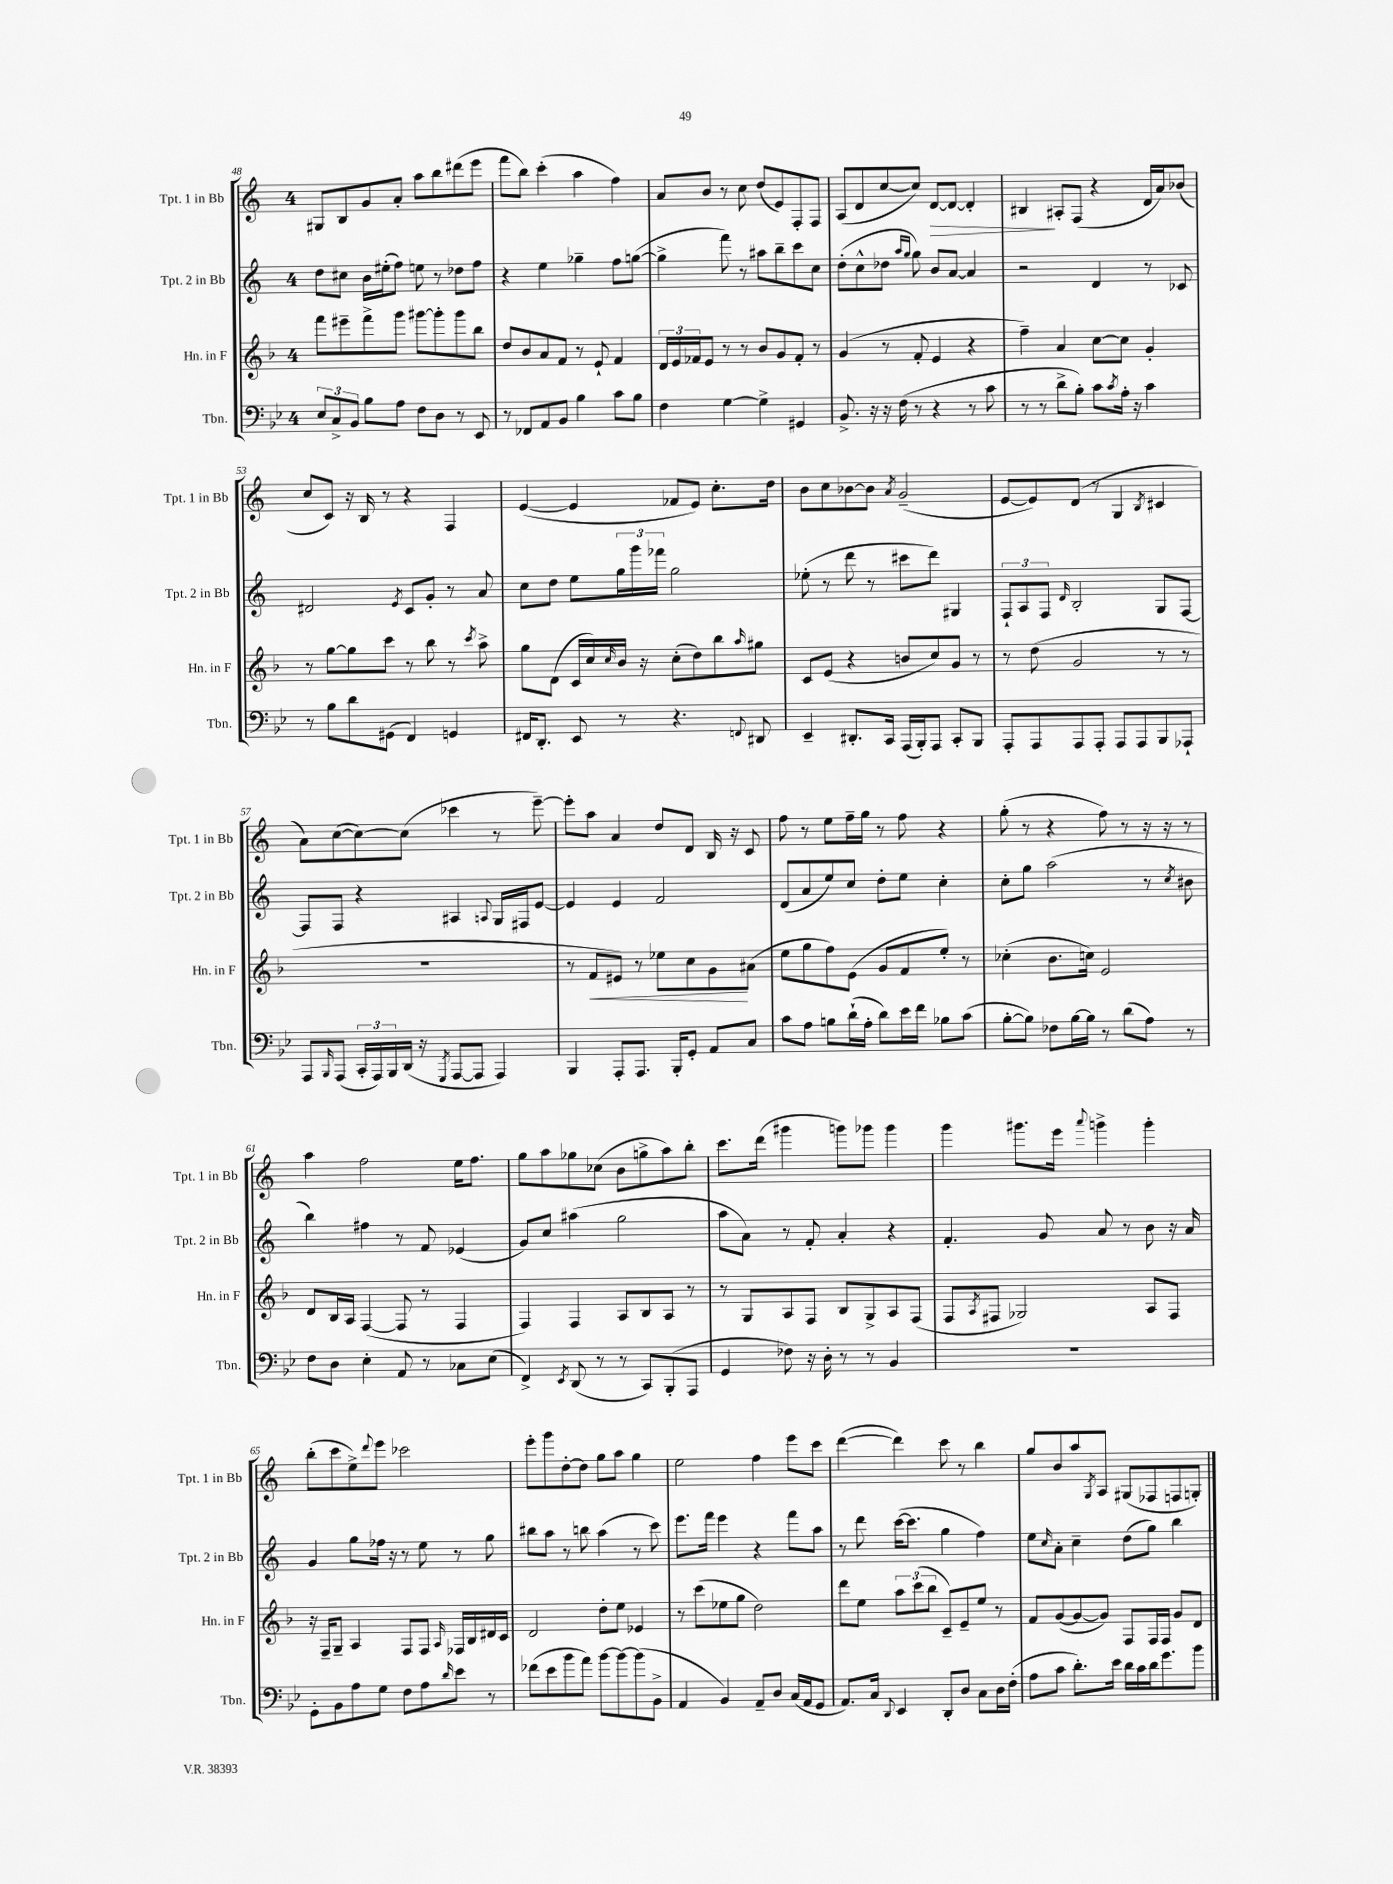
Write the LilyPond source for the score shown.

<<
\new StaffGroup <<
\new Staff = "s0" \with { instrumentName = "Tpt. 1 in Bb" shortInstrumentName = "Tpt. 1 in Bb" } {
    \clef treble \key c \major \once \override Staff.TimeSignature.style = #'single-digit \time 4/4
    gis8 b8 g'8 a'8-. a''8 b''8 dis'''8( e'''8 |
    f'''8 b''8) c'''4-.( a''4 f''4) |
    a'8 b'8 r8 c''8 d''8( e'8) f8-. f8 |
    a8( d'8 c''8~ c''8) d'8~\> d'8~ d'4-. |
    bis4\! ais8-. f8( r4 d'16 a'16) bes'8( |
    c''8 c'8) r16 b16 r8 r4 f4 |
    e'4~( e'4 fes'8 e'8) c''8.-. d''16 |
    b'8 c''8 bes'8~ bes'8 \acciaccatura { a'8 } g'2--( |
    e'8~ e'8) d'8( r8 g4 \acciaccatura { b8 } cis'4 |
    a'8) c''8~( c''8~) c''8( ces'''4 r8 e'''8~--) |
    e'''8-. a''8 a'4 d''8 d'8 b16 r16 c'8 |
    f''8 r8 e''8 f''16-- g''16 r8 f''8 r4 |
    g''8-.( r8 r4 f''8) r8 r16 r16 r8 |
    a''4 f''2 e''16 f''8. |
    g''8 a''8 ges''8 ces''8( b'8 g''8-> a''8) b''8-. |
    c'''8. d'''16( gis'''4 g'''8) ges'''8 ges'''4 |
    g'''4 gis'''8. e'''16 \appoggiatura { a'''8 } g'''4-> g'''4-. |
    b''8-.( c'''8 e''8->) \appoggiatura { d'''8 } e'''8 ces'''2 |
    e'''8-. g'''8 d''8~-. d''8 g''8 a''8 g''4 |
    e''2 f''4 e'''8 c'''8 |
    d'''4~( d'''4) c'''8 r8 b''4 |
    g''8 b'8 a''8 \acciaccatura { g8 } a8 gis8( fes8 f8 g8-.) \bar "|." |
}
\new Staff = "s1" \with { instrumentName = "Tpt. 2 in Bb" shortInstrumentName = "Tpt. 2 in Bb" } {
    \clef treble \key c \major \once \override Staff.TimeSignature.style = #'single-digit \time 4/4
    d''8 cis''8 b'16 eis''16-.( f''8) e''8 r8 des''8 f''8 |
    r4 e''4 ges''4-- f''8 g''8~( |
    g''4-> f'''8) r8 ais''8 b''8-- c'''8 c''8 |
    d''8-.( c''8-^ des''8 \grace { a''16 g''16 } g''8) b'8 a'8~ a'4 |
    r2 d'4 r8 ces'8 |
    dis'2 \acciaccatura { e'8 } c'8 g'8-. r8 a'8 |
    c''8 d''8 e''8 \tuplet 3/2 { g''16 g'''16 fes'''16 } g''2 |
    ees''8-.( r8 d'''8 r8 cis'''8 d'''8) gis4 |
    \tuplet 3/2 { f8-! a8 f8 } \grace { d'16 } b2-. g8 f8~ |
    f8 f8 r4 ais4 \appoggiatura { a8 } g16 fis16 e'8~ |
    e'4 e'4 f'2 |
    d'8( a'8 e''8) c''8 d''8-. e''8 c''4-. |
    c''8-. g''8 a''2( r8 \acciaccatura { c''8 } bis'8 |
    b''4) fis''4 r8 f'8 ees'4( |
    g'8) c''8 ais''4( g''2 |
    a''8 a'8) r8 f'8-. a'4-. r4 |
    f'4.-. g'8 a'8 r8 b'8 r16 a'16 |
    g'4 g''8 fes''16 r16 r8 e''8 r8 g''8 |
    bis''8 a''8 r8 b''8 a''4( r8 c'''8) |
    e'''8. f'''16 e'''4 r4 f'''8 a''8 |
    r8 d'''8 c'''16~( c'''8. g''4 f''4) |
    e''8 \grace { c''16 } a'8-. c''4-- d''8( g''8) b''4 \bar "|." |
}
\new Staff = "s2" \with { instrumentName = "Hn. in F" shortInstrumentName = "Hn. in F" } {
    \clef treble \key f \major \once \override Staff.TimeSignature.style = #'single-digit \time 4/4
    f'''8 eis'''8-- f'''8-> g'''8 gis'''8~ gis'''8-. gis'''8 bes''8 |
    d''8 bes'8 a'8 f'8 r8 e'8-! f'4 |
    \tuplet 3/2 { d'16 e'16 fes'16 } e'8 r8 r8 bes'8 g'8 fes'8-. r8 |
    g'4( r8 f'8-. e'4 r4 |
    f''4--) a'4 c''8~ c''8 g'4-. |
    r8 g''8~ g''8 c'''8 r8 bes''8 r8 \acciaccatura { c'''8 } a''8-> |
    g''8 d'8( c'16 c''16) \grace { c''16 } bes'16 r16 c''8-.( d''8) bes''8 \grace { a''16 } gis''8 |
    c'8 e'8( r4 b'8 c''8) g'8 r8 |
    r8 d''8( g'2 r8 r8 |
    R1 |
    r8 f'8\< eis'8) r8 ees''8 c''8 g'8\! ais'8( |
    e''8 g''8 f''8) e'8( g'8 f'8 e''8-.) r8 |
    ces''4-.( bes'8. c''16) e'2 |
    d'8 bes16 a16 f4~( f8 r8 f4 |
    f4) f4 a8 bes8 a8 r8 |
    r8 g8 a8 f8 bes8 g8-> a8 f8( |
    f8 \acciaccatura { a8 } fis8 ges2) a8 fis8 |
    r16 f16-- g8-- a4 f8 f8 \grace { a16 } fes16 bes16 dis'16 c'16 |
    d'2 d''8-. e''8 ees'4 |
    r8 c'''8( ees''8 g''8 d''2) |
    d'''8 e''8 \tuplet 3/2 { a''8 c'''8( bes''8 } c'8--) e'8-- e''8 r8 |
    f'8 g'8~( g'8~ g'8) f8 f16 f16 g'8 d'8 \bar "|." |
}
\new Staff = "s3" \with { instrumentName = "Tbn." shortInstrumentName = "Tbn." } {
    \clef bass \key bes \major \once \override Staff.TimeSignature.style = #'single-digit \time 4/4
    \tuplet 3/2 { ees8 c8-> bes,8 } bes8 a8 f8 d8 r8 ees,8 |
    r8 fes,8 a,8 bes,8 bes4 c'8 bes8 |
    f4 g4~ g4-> gis,4 |
    bes,8.-> r16 r16 f16( r8 r4 r8 c'8 |
    r8 r8 d'8-> bes8-.) c'8 \acciaccatura { c'8 } a16-. r16 c'4 |
    r8 bes8 d'8 gis,8( f,4) g,4 |
    fis,16 d,8.-. ees,8 r8 r4. \appoggiatura { f,8 } dis,8 |
    ees,4-- dis,8.-. c,16 a,,16( bes,,16-.) a,,8 c,8-. bes,,8 |
    a,,8-. a,,8 a,,8 a,,8-. a,,8 a,,8 bes,,8 aes,,8-! |
    a,,8 \grace { bes,,16 } a,,8( \tuplet 3/2 { c,16-. a,,16) bes,,16 } d,16( r16 \acciaccatura { g,,8 } a,,8~ a,,8 a,,4) |
    bes,,4 a,,8-. a,,8. bes,,16-. g,8-. a,8 c8 |
    c'8 a8 b8 d'16-!( a16-. d'8) ees'16 f'16 bes8 c'8( |
    bes8~-. bes8) fes8 bes16~ bes16 r8 d'8( a8) r8 |
    f8 d8 ees4-. a,8 r8 ces8 ees8( |
    f,4->) \acciaccatura { ees,8 } d,8( r8 r8 c,8) bes,,8-.( a,,8 |
    g,4 fes8) r16 d16-. r8 r8 bes,4 |
    R1 |
    g,8-. bes,8 a8 g8 f8 a8 \grace { d'16 } ees'8 r8 |
    fes'8( ees'8 bes'8 a'8) bes'8~ bes'8~ bes'8( bes,8-> |
    a,4 bes,4) a,8-- d8 c16( a,16 g,8 |
    a,8.) c16 \appoggiatura { d,8 } ees,4 d,8-. d8 c8 d16 f16-.( |
    a8 c'8 d'8.-.) ees'16 d'16 c'16 d'16 g'8. bes'8 \bar "|." |
}
>>
>>
\layout { \context { \Score currentBarNumber = #48 } }
